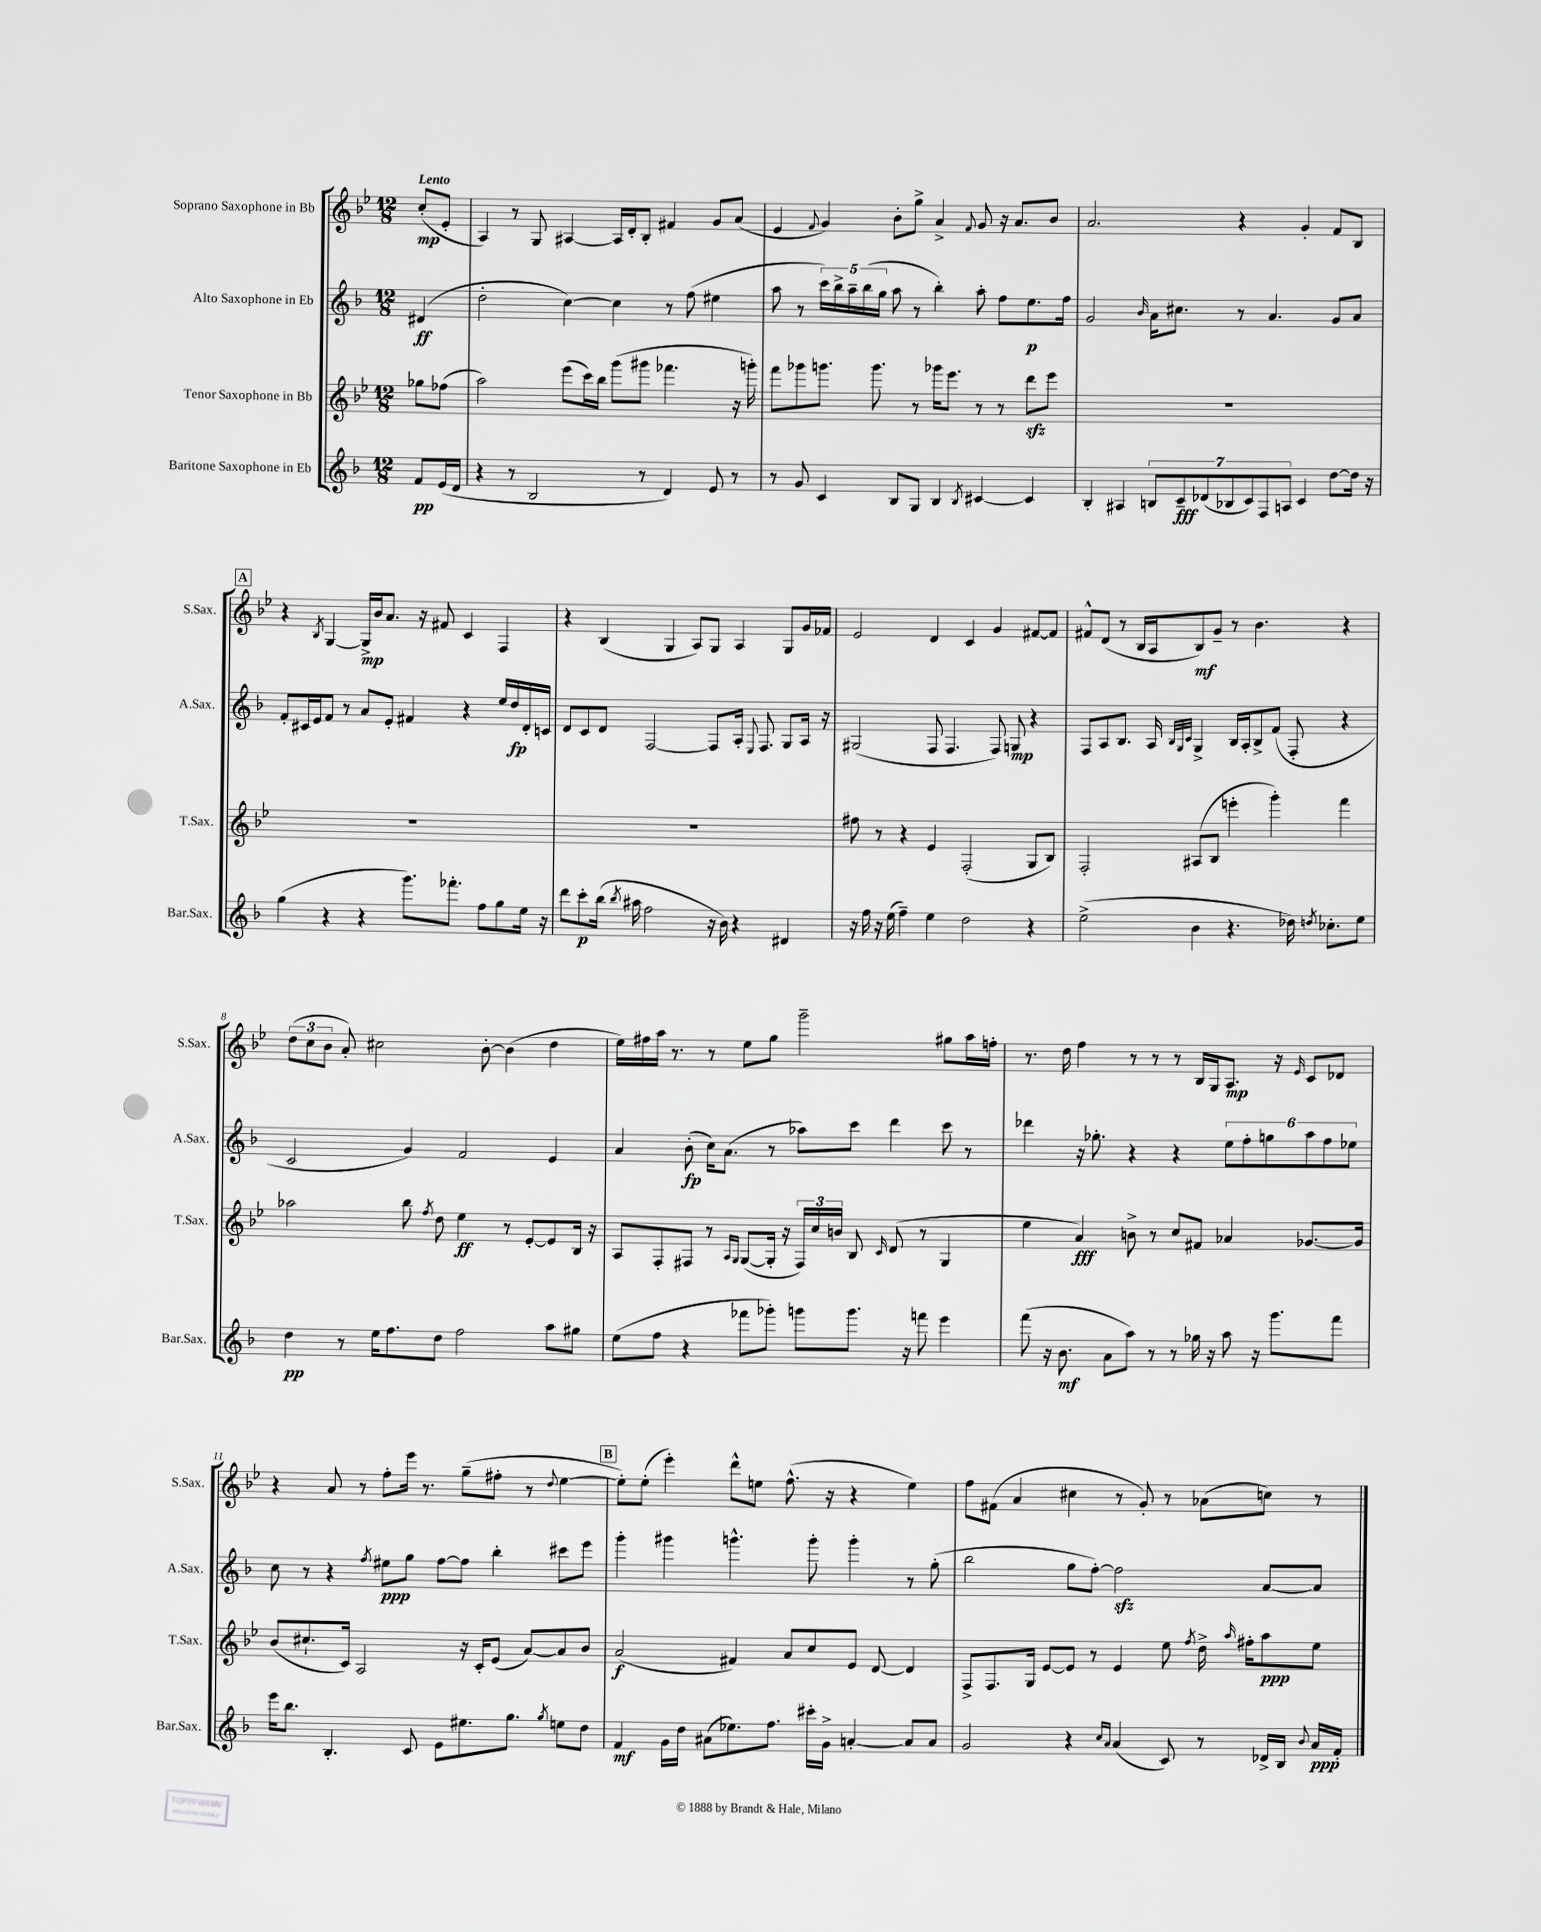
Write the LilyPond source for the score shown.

<<
\new StaffGroup <<
\new Staff = "s0" \with { instrumentName = "Soprano Saxophone in Bb" shortInstrumentName = "S.Sax." } {
    \clef treble \key bes \major \numericTimeSignature \time 12/8 \partial 4 \tempo "Lento"
    \autoBeamOff c''8[-.\mp( ees'8]-. |
    a4) r8 g8 ais4~ ais16[ d'16-. bes8]-. fis'4 g'8[ a'8]( |
    ees'4 \appoggiatura { f'8 } g'4) bes'8[-. g''8]-> a'4-> \appoggiatura { f'8 } g'8 r16 a'8.[ bes'8] |
    a'2. r4 g'4-. f'8[ bes8] |
    \mark \markup { \box "A" } r4 \acciaccatura { bes8 } g4~ g16[->\mp bes'16 a'8.] r16 fis'8 c'4 f4 |
    r4 bes4( g4 a8[) g8] a4 g8[ g'16 fes'16] |
    ees'2 d'4 c'4 g'4 fis'8[~ fis'8] |
    fis'8[-^ d'8]( r8 bes16[ a16 bes8\mf) g'8]-- r8 bes'4. r4 |
    \tuplet 3/2 { d''8[( c''8 bes'8] } a'8-.) cis''2 bes'8~-. bes'4( d''4 |
    ees''16[) fis''16 a''16] r8. r8 ees''8[ g''8] g'''2-- gis''8[ a''16 f''16]-. |
    r8. d''16 f''4 r8 r8 r8 bes16[ g16 a8.]\mp r16 \grace { ees'16 } c'8[ des'8] |
    r4 a'8 r8 f''8[-. ees'''16] r8. g''8[--( fis''8]-. r8 \appoggiatura { d''8 } ees''4~ |
    \mark \markup { \box "B" } ees''8[-.) ees''8]-.( ees'''4-.) d'''8[-^ e''8] f''8.-^( r16 r4 e''4) |
    f''8[ fis'8]( a'4 cis''4 r8 g'8-.) r8 aes'8[( c''8]) r8 \bar "|." |
}
\new Staff = "s1" \with { instrumentName = "Alto Saxophone in Eb" shortInstrumentName = "A.Sax." } {
    \clef treble \key f \major \numericTimeSignature \time 12/8 \partial 4
    \autoBeamOff dis'4\ff( |
    d''2-. c''4~) c''4 r8 f''8( eis''4 |
    a''8 r8 \tuplet 5/4 { c'''16[) bes''16-> a''16-- bes''16( g''16] } a''8 r8 bes''4-.) a''8-. f''8[ e''8.\p f''16] |
    g'2 \grace { bes'16 } a'16[ cis''8.] r8 a'4. g'8[ a'8] |
    \mark \markup { \box "A" } f'8[-. cis'16 e'16 f'8] r8 a'8[ e'8]-. fis'4 r4 e''16[ d''16\fp d'16-. c'16] |
    d'8[ c'8 d'8] f2~ f8[ a16]-. \appoggiatura { e8 } f8. g8[ a16] r16 |
    gis2( f8 f4. f8) g8\mp r4 |
    f8[ a8 bes8.] a16 \grace { bes32[ g32 c'32] } g4-> bes16[ a16-. bes8-> f'8]( f8-. r4 |
    c'2 g'4) f'2 e'4 |
    a'4 bes'8-.\fp( c''16[) a'8.]( r8 aes''8[) c'''8] d'''4 c'''8 r8 |
    des'''4 r16 ges''8.-. r4 r4 \tuplet 6/4 { e''8[ f''8-. g''8 a''8 f''8 ees''8] } |
    c''8 r8 r4 \acciaccatura { f''8 } eis''8[\ppp g''8] f''8[~ f''8] bes''4-. cis'''8[ e'''8] |
    \mark \markup { \box "B" } g'''4-. gis'''4 g'''4.-^ g'''8-. g'''4-. r8 g''8-.( |
    bes''2 g''8[ f''8]~-.) f''2\sfz a'8[~ a'8] \bar "|." |
}
\new Staff = "s2" \with { instrumentName = "Tenor Saxophone in Bb" shortInstrumentName = "T.Sax." } {
    \clef treble \key bes \major \numericTimeSignature \time 12/8 \partial 4
    \autoBeamOff ges''8[ fes''8]( |
    a''2) ees'''8[( c'''16) bes''16] g'''8[( gis'''8] fes'''4. r16 g'''16-.) |
    f'''8[ ges'''8 g'''8.] g'''8. r8 ges'''16[ ees'''8.] r8 r8 d'''8[\sfz ees'''8] |
    R1. |
    \mark \markup { \box "A" } R1. |
    R1. |
    fis''8 r8 r4 ees'4 f2-.( g8[ bes8]) |
    f2-. ais8[( bes8] e'''4-. g'''4-.) f'''4 |
    aes''2 bes''8 \acciaccatura { f''8 } d''8 ees''4\ff r8 ees'8[~-. ees'8 bes16] r16 |
    a8[ f8-. fis8] r8 \grace { a16[ g16] } g8[~( g16]-. r16 \tuplet 3/2 { fis16[) c''16 b'16] } bes8 \grace { c'16 } d'8( r8 g4 |
    ees''4 a'4\fff) b'8-> r8 c''8[ fis'8] aes'4 ges'8.[~ ges'16] |
    bes'8[( cis''8.-! c'16]) a2 r16 c'16[-. ees'8]( a'8[~) a'8 bes'8] |
    \mark \markup { \box "B" } a'2\f( fis'4) a'8[ c''8 ees'8] d'8~ d'4 |
    f8[-> f8. g16] ees'8[~ ees'8] r8 ees'4 ees''8 \acciaccatura { f''8 } d''16-> \grace { a''16 } fis''16[-. a''8\ppp ees''8] \bar "|." |
}
\new Staff = "s3" \with { instrumentName = "Baritone Saxophone in Eb" shortInstrumentName = "Bar.Sax." } {
    \clef treble \key f \major \numericTimeSignature \time 12/8 \partial 4
    \autoBeamOff f'8[\pp e'16( d'16] |
    r4 r8 bes2 r8 d'4) e'8 r8 |
    r8 g'8 c'4 bes8[ g8] bes4 \acciaccatura { bes8 } cis'4~ cis'4 |
    bes4-. ais4 \tuplet 7/4 { b8[ c'8--\fff des'8( bes8 c'8) f8 a8] } c'4 d''8[~ d''16] r16 |
    \mark \markup { \box "A" } g''4( r4 r4 g'''8.[) fes'''8.]-. f''8[ g''8 e''16] r16 |
    d'''8[ c'''8-.\p bes''16]( \acciaccatura { bes''8 } ais''16 f''2 r16 bes'16) r4 dis'4 |
    r16 f''16 r16 e''16( f''4--) e''4 d''2 r4 |
    e''2->( bes'4 r4. des''16) \acciaccatura { d''8 } ces''8.[-. e''8] |
    d''4\pp r8 e''16[ f''8. d''8] f''2 a''8[ gis''8] |
    e''8[( f''8] r4 fes'''8[ ges'''8]-.) g'''8[ g'''8.] r16 f'''8 e'''4 |
    f'''8( r16 bes'8.\mf a'8[ a''8]) r8 r8 ges''16 r16 a''8 r16 g'''8.[ f'''8] |
    e'''16[ bes''8.] bes4.-. c'8 e'8[ eis''8. g''8.] \acciaccatura { g''8 } e''8[ d''8] |
    \mark \markup { \box "B" } f'4\mf g'16[ d''16] ais'8[( ees''8.) f''8.] cis'''16[-. g'16]-> a'4~-. a'8[ a'8] |
    g'2 r4 \grace { c''16[ a'16] } a'4( c'8) r8 des'16[-> bes16] \appoggiatura { bes'8 } a'16[\ppp f'16]-. \bar "|." |
}
>>
>>
